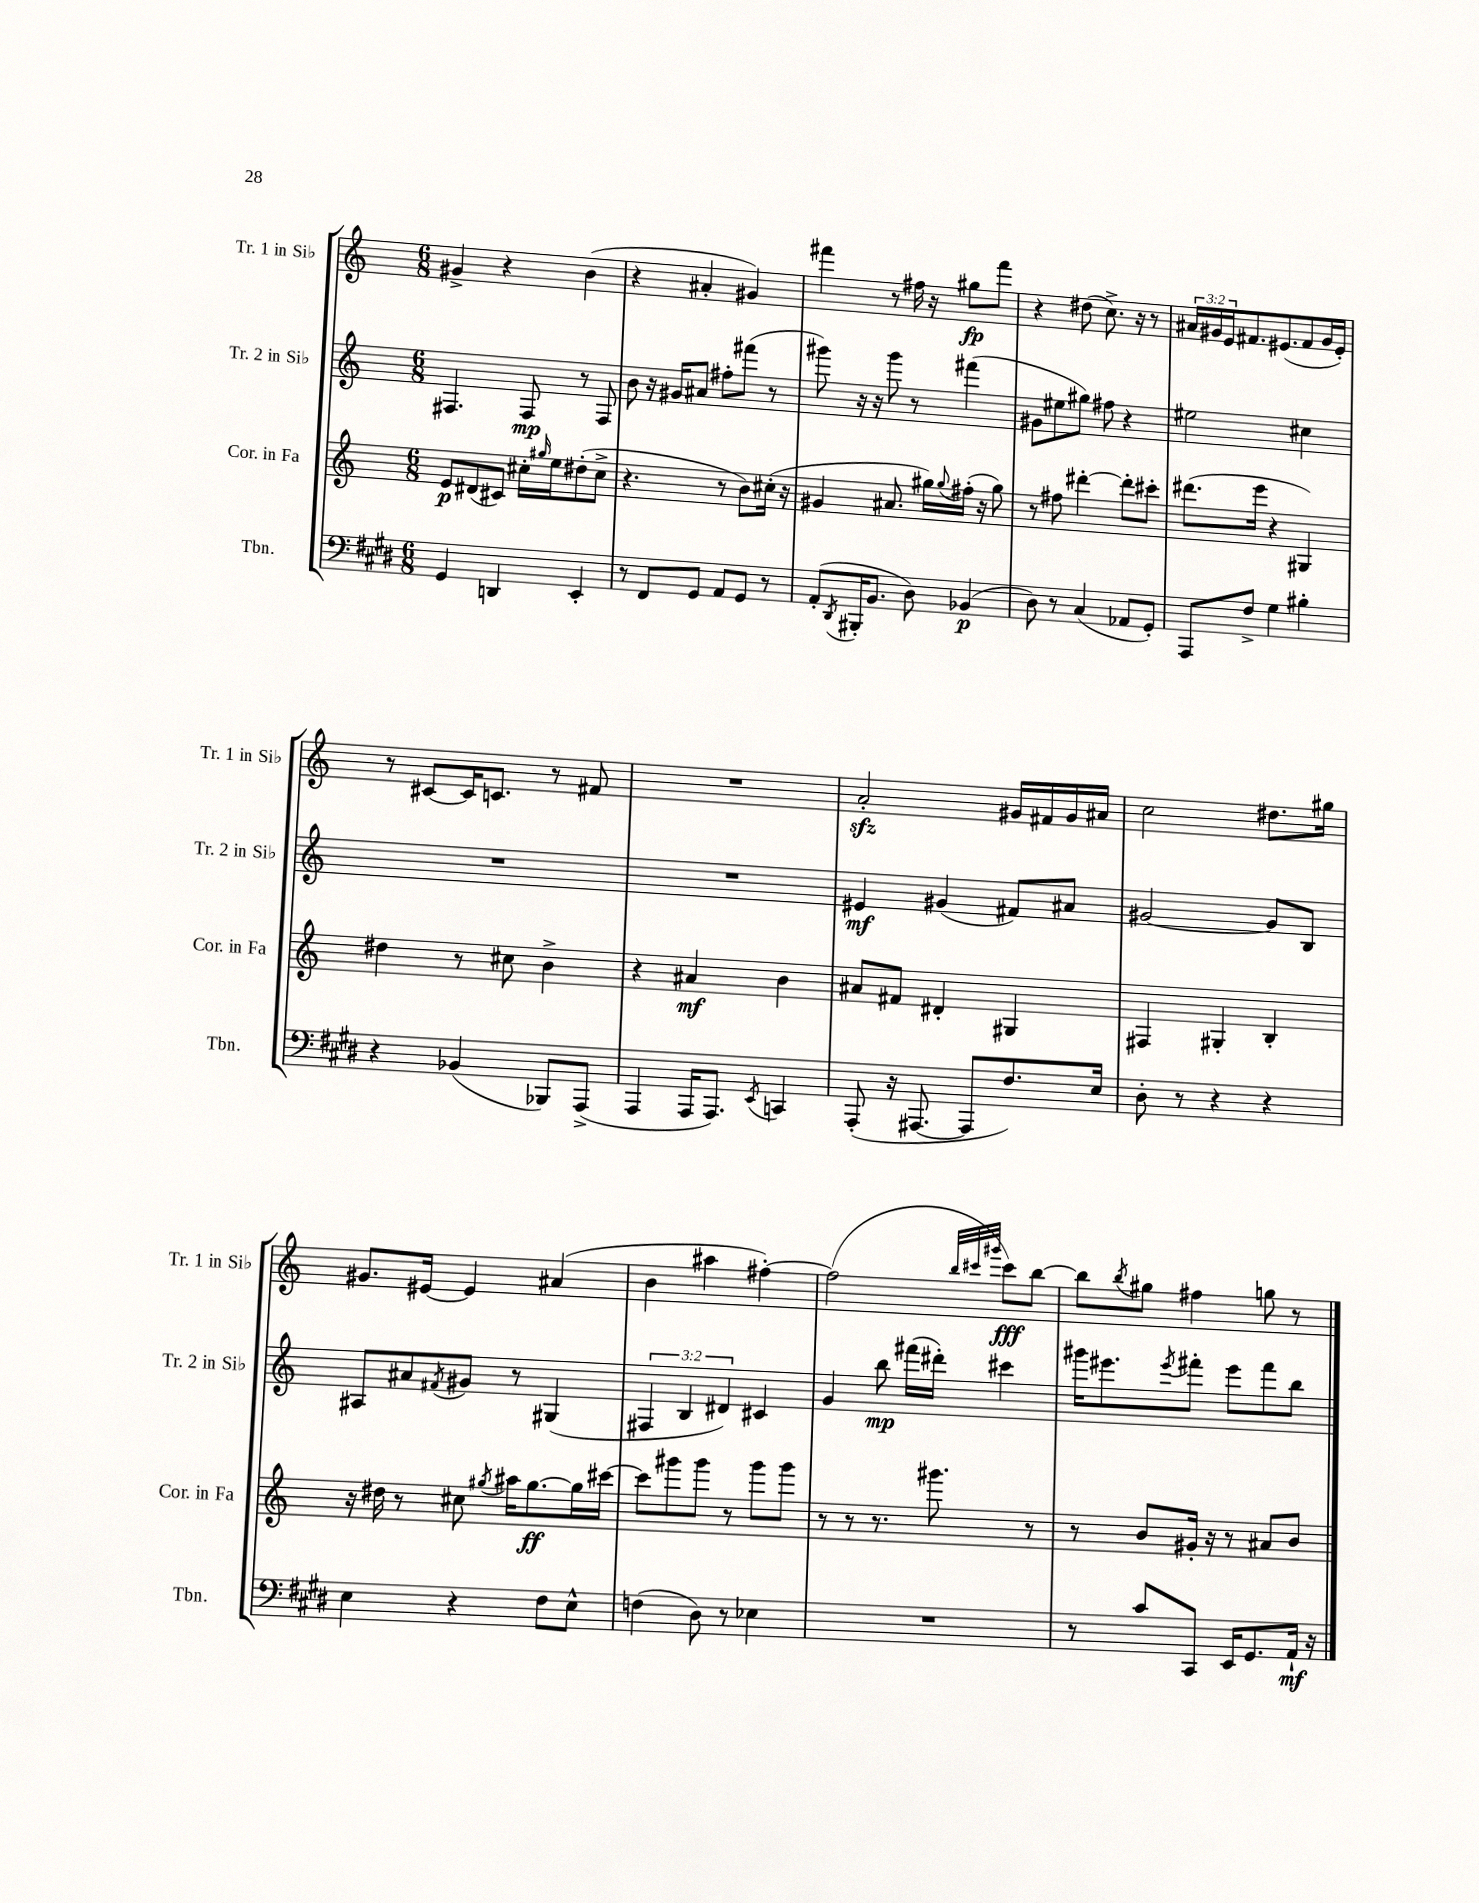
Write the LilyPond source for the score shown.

<<
\new StaffGroup <<
\new Staff = "s0" \with { instrumentName = "Tr. 1 in Sib" shortInstrumentName = "Tr. 1 in Sib" } {
    \clef treble \key c \major \numericTimeSignature \time 6/8 \override Staff.TupletNumber.text = #tuplet-number::calc-fraction-text
    gis'4-> r4 b'4( |
    r4 ais'4-. gis'4) |
    fis'''4 r8 fis''16 r16 gis''8\fp fis'''8 |
    r4 dis''8( c''8.->) r16 r8 |
    \tuplet 3/2 { ais'16 gis'16 e'16 } fis'8. eis'8.( fis'8 gis'16 eis'16-.) |
    r8 cis'8~ cis'16 c'8. r8 fis'8 |
    R2. |
    a'2-.\sfz gis'16 fis'16 gis'16 ais'16 |
    c''2 dis''8. gis''16 |
    gis'8. eis'16~ eis'4 ais'4( |
    b'4 ais''4 fis''4~-.) |
    fis''2( \grace { b''32 cis'''32 gis'''32 } cis'''8\fff) b''8~ |
    b''8 \acciaccatura { b''8 } gis''8 fis''4 g''8 r8 \bar "|." |
}
\new Staff = "s1" \with { instrumentName = "Tr. 2 in Sib" shortInstrumentName = "Tr. 2 in Sib" } {
    \clef treble \key c \major \numericTimeSignature \time 6/8 \override Staff.TupletNumber.text = #tuplet-number::calc-fraction-text
    fis4. fis8\mp r8 fis8 |
    b'8 r16 gis'16 ais'8 fis''8-. fis'''8( r8 |
    gis'''8) r16 r16 gis'''8 r8 fis'''4( |
    gis'8 eis''8 gis''8) fis''8 r4 |
    eis''2 cis''4 |
    R2. |
    R2. |
    eis'4\mf gis'4( fis'8) ais'8 |
    gis'2~ gis'8 b8 |
    ais8 ais'8 \acciaccatura { fis'8 } gis'8 r8 gis4( |
    \tuplet 3/2 { fis4 b4 dis'4) } cis'4 |
    g'4 b''8\mp fis'''16( dis'''16-.) cis'''4 |
    gis'''16 eis'''8. \acciaccatura { eis'''8 } fis'''8-. eis'''8 fis'''8 b''8 \bar "|." |
}
\new Staff = "s2" \with { instrumentName = "Cor. in Fa" shortInstrumentName = "Cor. in Fa" } {
    \clef treble \key c \major \numericTimeSignature \time 6/8
    e'8\p dis'8( cis'8) cis''16-. \grace { gis''16 } e''16 dis''8-.( cis''8-> |
    r4. r8 b'8) cis''16-.( r16 |
    gis'4 ais'8. gis''16) \appoggiatura { gis''8 } fis''16-.( r16 gis''8) |
    r8 fis''8 dis'''4~-. dis'''8-. cis'''8-. |
    dis'''8.( e'''16 r4 gis4) |
    dis''4 r8 cis''8 b'4-> |
    r4 ais'4\mf b'4 |
    ais'8 fis'8 dis'4-. gis4 |
    fis4 gis4-. b4-. |
    r16 dis''16 r8 cis''8 \acciaccatura { gis''8 } ais''16 gis''8.~\ff gis''16 cis'''16~ |
    cis'''8 gis'''8 gis'''8 r8 gis'''8 gis'''8 |
    r8 r8 r8. gis'''8. r8 |
    r8 b'8 gis'16-. r16 r8 ais'8 b'8 \bar "|." |
}
\new Staff = "s3" \with { instrumentName = "Tbn." shortInstrumentName = "Tbn." } {
    \clef bass \key e \major \numericTimeSignature \time 6/8
    gis,4 d,4 e,4-. |
    r8 fis,8 gis,8 a,8 gis,8 r8 |
    a,8-.( \acciaccatura { dis,8 } bis,,16-. b,8. dis8) bes,4\p( |
    dis8) r8 cis4( aes,8 gis,8-.) |
    a,,8 fis8-> gis4 bis4-. |
    r4 bes,4( bes,,8) a,,8->( |
    a,,4 a,,16 a,,8.) \acciaccatura { e,8 } c,4 |
    a,,8-.( r16 ais,,8.~ ais,,8 fis8.) e16 |
    dis8-. r8 r4 r4 |
    e4 r4 fis8 e8-^ |
    f4( dis8) r8 ees4 |
    R2. |
    r8 cis'8 cis,8 e,16 gis,8. a,16-!\mf r16 \bar "|." |
}
>>
>>
\layout { \context { \Score \remove "Bar_number_engraver" } }
